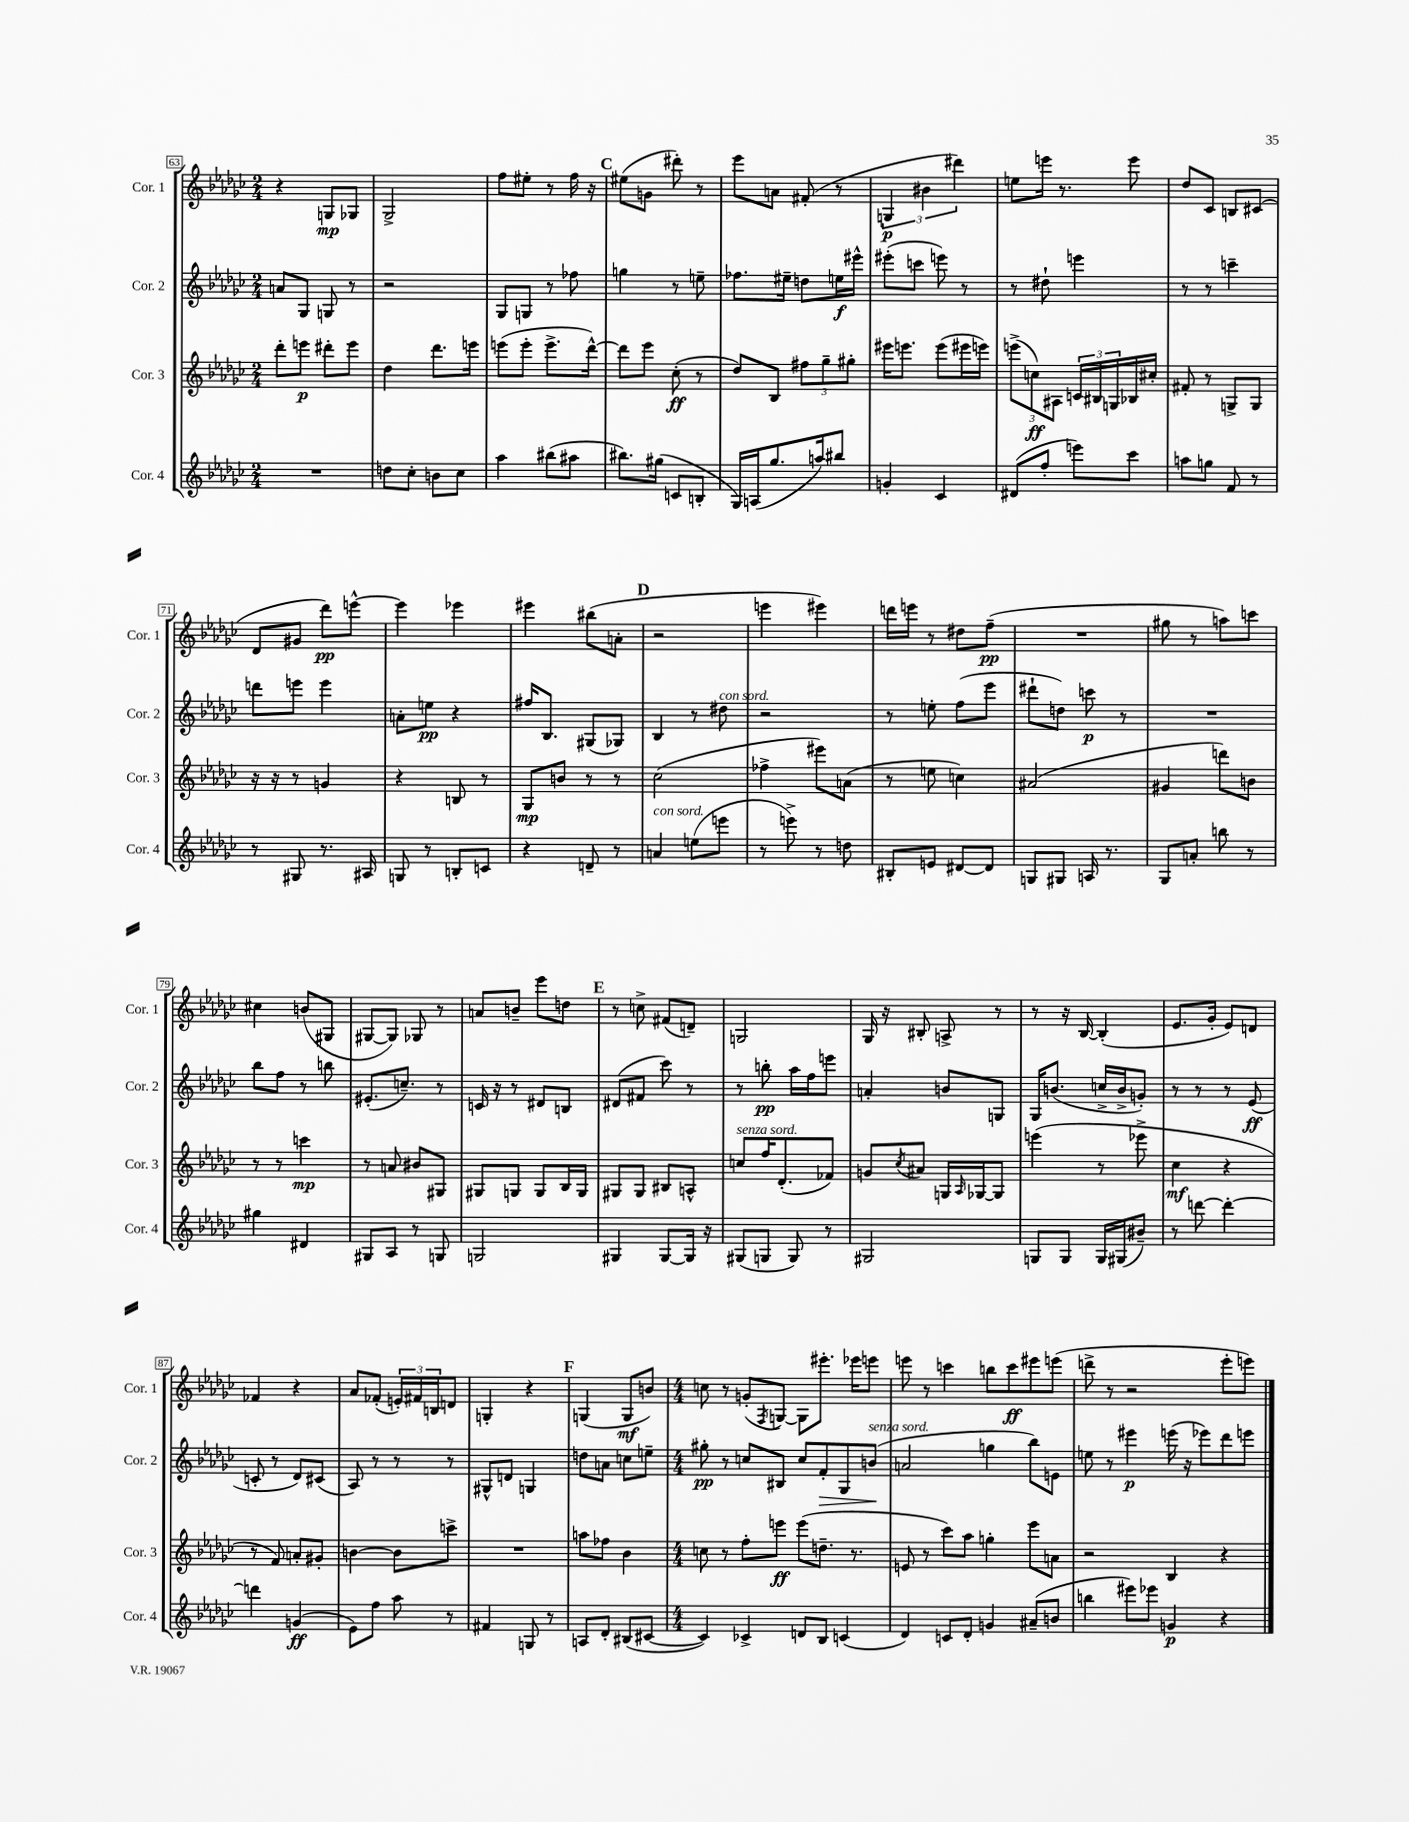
<<
\new StaffGroup <<
\new Staff = "s0" \with { instrumentName = "Cor. 1" shortInstrumentName = "Cor. 1" } {
    \clef treble \key ges \major \numericTimeSignature \time 2/4
    r4 g8\mp ges8 |
    ges2-> |
    f''8 eis''8-. r8 f''16 r16 |
    \mark \markup { \bold "C" } eis''8( g'8 dis'''8-.) r8 |
    ees'''8 a'8 fis'8-.( r8 |
    \tuplet 3/2 { g4\p bis'4 dis'''4) } |
    e''8 e'''16 r8. e'''8 |
    des''8 ces'8 b8 cis'8( |
    des'8 gis'8 des'''8\pp) e'''8~-^ |
    e'''4 ees'''4 |
    eis'''4 bis''8( a'8-. |
    \mark \markup { \bold "D" } r2 |
    e'''4 eis'''4) |
    d'''16 e'''16 r8 dis''8 f''8--\pp( |
    R2 |
    gis''8 r8 a''8) c'''8 |
    cis''4 b'8( gis8 |
    gis8~ gis8) ges8 r8 |
    a'8 b'8-- ees'''8 d''8 |
    \mark \markup { \bold "E" } r8 c''8-> fis'8( d'8--) |
    g2 |
    ges16 r16 bis8-. a8-> r8 |
    r8 r16 bes16~ bes4-.( |
    ees'8. ges'16-. ees'8) d'8 |
    fes'4 r4 |
    aes'8 fes'8-.( \tuplet 3/2 { e'16-.) fis'16 b16 } d'8 |
    g4-. r4 |
    \mark \markup { \bold "F" } g4( g8\mf b'8) |
    \numericTimeSignature \time 4/4 c''8 r8 g'8-.( \acciaccatura { f8 } g8~) g8 eis'''8.-. ees'''16 e'''8 |
    e'''8 r8 c'''4 b''8 c'''8\ff eis'''8 e'''8( |
    d'''8-> r8 r2 ees'''8-. e'''8) \bar "|." |
}
\new Staff = "s1" \with { instrumentName = "Cor. 2" shortInstrumentName = "Cor. 2" } {
    \clef treble \key ges \major \numericTimeSignature \time 2/4
    a'8 ges8 g8 r8 |
    r2 |
    ges8 g8 r8 fes''8 |
    \mark \markup { \bold "C" } g''4 r8 e''8-- |
    fes''8. eis''16-- d''8 e''16\f eis'''16-^ |
    eis'''8-.( c'''8 e'''8) r8 |
    r8 dis''8-! e'''4 |
    r8 r8 c'''4-- |
    d'''8 e'''8 e'''4 |
    a'8-. e''8\pp r4 |
    fis''16 bes8. gis8( ges8) |
    \mark \markup { \bold "D" } bes4 r8 dis''8^\markup { \italic "con sord." } |
    r2 |
    r8 e''8-. f''8( ees'''8 |
    dis'''8-! d''8) c'''8\p r8 |
    R2 |
    bes''8 f''8 r8 b''8 |
    eis'8.-.( c''8.--) r8 |
    c'16 r16 r8 dis'8 b8 |
    \mark \markup { \bold "E" } dis'8( fis'8 ces'''8) r8 |
    r8 b''8-.\pp aes''16 f''16 e'''8 |
    a'4-. b'8 g8 |
    ges16 b'8.( c''16-> b'16-> g'8-.) |
    r8 r8 r8 ees'8\ff( |
    c'8-. r8 des'8) cis'8( |
    aes8) r8 r8 r8 |
    gis8-^ d'8 g4 |
    \mark \markup { \bold "F" } d''8 a'8 c''8 e''8-- |
    \numericTimeSignature \time 4/4 gis''8-.\pp r8 c''8 bis8 c''8 f'8-.\> ges8 b'8\!^\markup { \italic "senza sord." }( |
    a'2 g''4 bes''8) e'8 |
    e''8 r8 eis'''4\p e'''16( r16 ees'''8) des'''8 e'''8 \bar "|." |
}
\new Staff = "s2" \with { instrumentName = "Cor. 3" shortInstrumentName = "Cor. 3" } {
    \clef treble \key ges \major \numericTimeSignature \time 2/4
    des'''8-. e'''8\p dis'''8-. e'''8 |
    des''4 des'''8. e'''16 |
    e'''8( e'''8-. e'''8.-> des'''16~-^) |
    \mark \markup { \bold "C" } des'''8 ees'''8 ces''8-.\ff( r8 |
    des''8) bes8 \tuplet 3/2 { fis''8 ges''8-- gis''8-. } |
    eis'''16 e'''8. e'''8( eis'''16 e'''16) |
    \tuplet 3/2 { e'''8->( c''8\ff) ais8 } \tuplet 3/2 { c'16 bis16 g16 } bes16 cis''16-. |
    fis'8-. r8 g8-> g8 |
    r16 r16 r8 g'4 |
    r4 b8 r8 |
    ges8\mp b'8 r8 r8 |
    \mark \markup { \bold "D" } ces''2( |
    fes''4-> eis'''8) a'8( |
    r8 e''8 c''4) |
    ais'2( |
    gis'4 d'''8) b'8 |
    r8 r8 c'''4\mp |
    r8 a'8 bis'8 gis8 |
    gis8 g8 g8 bes16 g16 |
    \mark \markup { \bold "E" } gis8 gis8 bis8 a8-^ |
    c''8^\markup { \italic "senza sord." } f''16 des'8.-.( fes'8) |
    g'8 \acciaccatura { ces''8 } ais'8 g16 \grace { aes16 } ges16~ ges8 |
    e'''4( r8 ees'''8-> |
    ces''4\mf r4 |
    r8 f'8) a'8-. gis'8-. |
    b'4~ b'8 c'''8-> |
    R2 |
    \mark \markup { \bold "F" } a''8 fes''8 bes'4 |
    \numericTimeSignature \time 4/4 c''8 r8 f''8-. e'''8\ff e'''8( d''8.-- r8. |
    e'8 r8 ces'''8) aes''8 g''4-. ees'''8 a'8 |
    r2 bes4 r4 \bar "|." |
}
\new Staff = "s3" \with { instrumentName = "Cor. 4" shortInstrumentName = "Cor. 4" } {
    \clef treble \key ges \major \numericTimeSignature \time 2/4
    R2 |
    d''8 ces''8-. b'8 ces''8 |
    aes''4 bis''8( ais''8 |
    \mark \markup { \bold "C" } bis''8.) gis''16( c'8 b8-. |
    ges16) a16( ges''8. a''16) bis''8 |
    g'4-. ces'4 |
    dis'8( f''8-. e'''8) ces'''8 |
    a''8 g''8 f'8 r8 |
    r8 gis8 r8. ais16 |
    g8 r8 b8-. c'8 |
    r4 d'8-- r8 |
    \mark \markup { \bold "D" } a'4^\markup { \italic "con sord." } e''8( e'''8 |
    r8 e'''8->) r8 d''8 |
    bis8-. e'8 dis'8~ dis'8 |
    g8 gis8 a16 r8. |
    ges8 a'8-. b''8 r8 |
    gis''4 dis'4 |
    gis8 aes8 r8 g8 |
    g2 |
    \mark \markup { \bold "E" } gis4 gis8~ gis16 r16 |
    gis8( g8 g8) r8 |
    gis2 |
    g8 g8 g16 gis16( bis'8--) |
    r8 d'''8~ d'''4~-. |
    d'''4 g'4\ff( |
    ees'8) f''8 aes''8 r8 |
    fis'4 g8 r8 |
    \mark \markup { \bold "F" } a8 des'8-. bis8( cis'8~ |
    \numericTimeSignature \time 4/4 cis'4) ces'4-> d'8 bes8 c'4( |
    des'4) c'8 des'8-. g'4 ais'8--( b'8 |
    b''4 eis'''8) ees'''8 g'4\p r4 \bar "|." |
}
>>
>>
\layout { \context { \Score currentBarNumber = #63 \override BarNumber.stencil = #(make-stencil-boxer 0.1 0.3 ly:text-interface::print) } }
